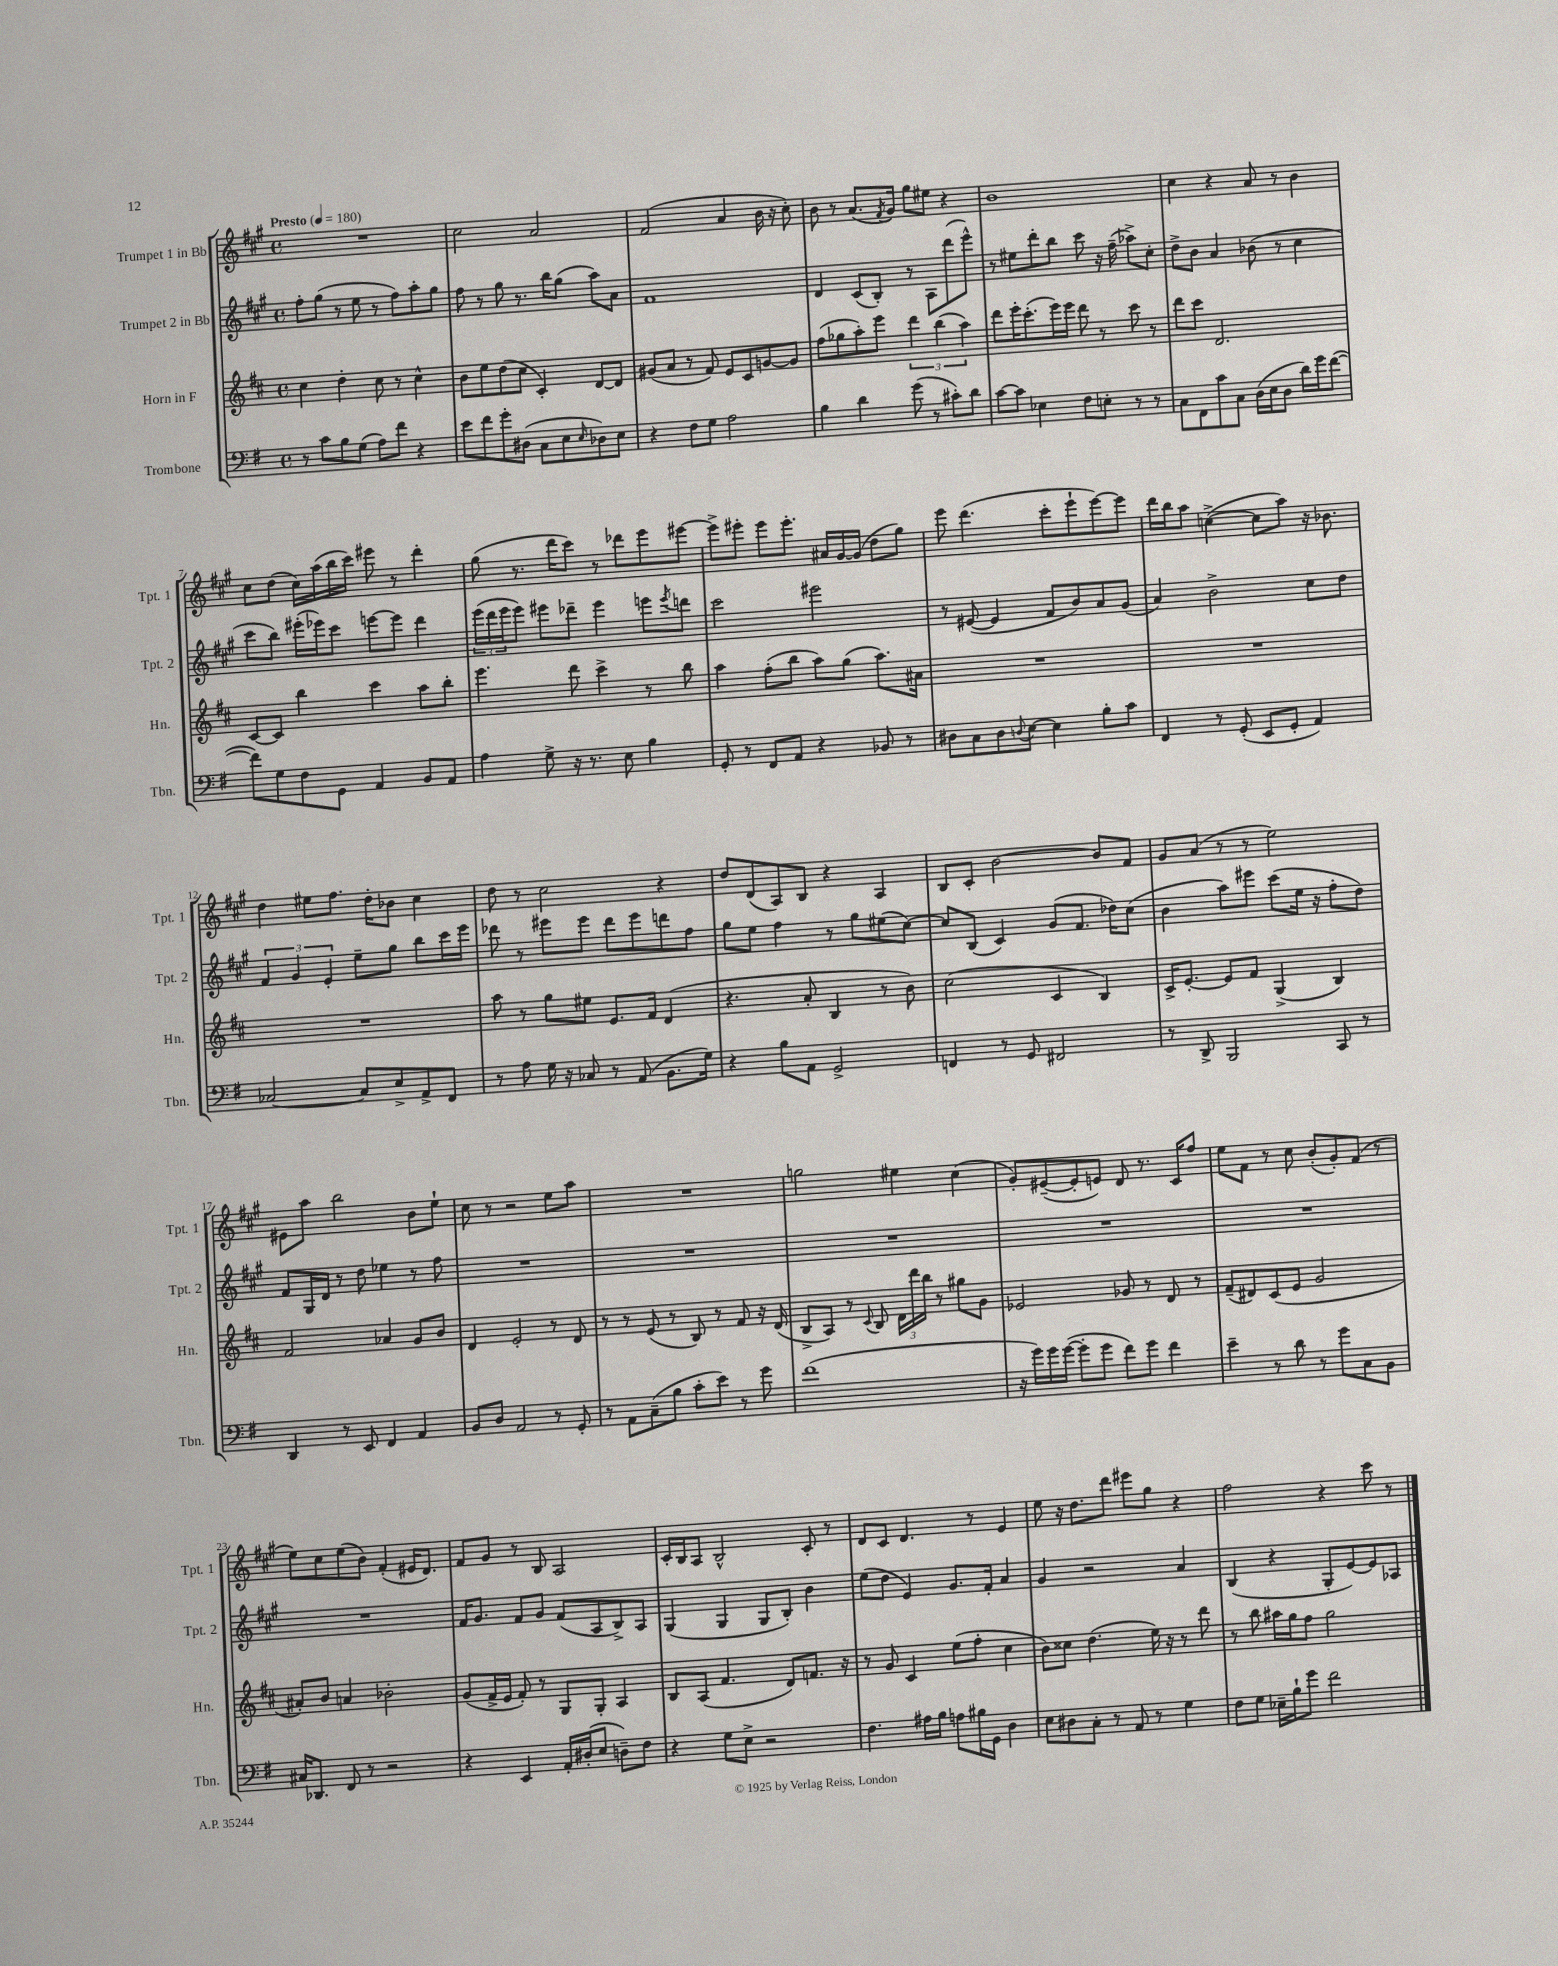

**kern	**kern	**kern	**kern
*part4	*part3	*part2	*part1
*staff4	*staff3	*staff2	*staff1
*I"Trombone	*I"Horn in F	*I"Trumpet 2 in Bb	*I"Trumpet 1 in Bb
*I'Tbn.	*I'Hn.	*I'Tpt. 2	*I'Tpt. 1
*clefF4	*clefG2	*clefG2	*clefG2
*k[f#]	*k[f#c#]	*k[f#c#g#]	*k[f#c#g#]
*M4/4	*M4/4	*M4/4	*M4/4
*met(c)	*met(c)	*met(c)	*met(c)
*MM180	*MM180	*MM180	*MM180
=1	=1	=1	=1
!	!	!	!LO:TX:a:B:t=Presto
8r	4cc#\	8ff#'\L	1r
8c\L	.	(8gg#\J	.
8B\	4dd'\	8r	.
(8G\J	.	8ee\	.
8A\L)	8cc#\	8r	.
8f#\J	8r	8ff#\L)	.
4r	4cc#^^\	8aa'\	.
.	.	8gg#\J	.
=2	=2	=2	=2
8e\L	8b\L	8ff#\	2cc#\
8f#\	8ee\	8r	.
8g'\	(8dd\	8gg#\	.
(8D#X\J	8cc#\J	8.r	.
8C\L	4c#'/)	.	2a/
.	.	16bb\KL	.
8E\	.	(8gg#\J	.
16qqE/	.	.	.
8D-X\)	[8d/L	8aa\L)	.
8E\J	8d/J]	8a\J	.
=3	=3	=3	=3
4r	(8g#X/L	1f#	(2f#/
.	8a/J	.	.
8F#\L	8r	.	.
8G\J	8f#/)	.	.
2A\	8e/L	.	4a/
.	8c#/	.	.
.	[8gn/	.	16b\
.	.	.	16r
.	8g/J]	.	8cc#'\)
=4	=4	=4	=4
4B\	(8ff#\L	4d/	8b\
.	8gg-X\	.	8r
4d\	8aa'\)	(8c#/L	(8.a/L
.	8eee\J	8B'/J)	.
.	.	.	8qf#/
.	.	.	16g#/Jk)
(8g\	6ddd\	8r	8gg#\L
8r	.	8A\L	8ee#X\J
.	(6bb\	.	.
8c#X'\L)	.	(8ddd\	4r
.	6aa\)	.	.
8d\J	.	8eee^^\J)	.
=5	=5	=5	=5
[8c\L	8ddd\L	8r	1b
8c\J]	16eee'\K	8ee#X\L	.
.	(8.ccc#'\	.	.
4E-X\	.	8ddd'\	.
.	16eee\L)	8bb\J	.
.	16eee\JJ	.	.
8F#\L	8ddd\	8ccc#\	.
8En'\J	8r	16r	.
.	.	(16ff#~\	.
8r	8ccc#\	8aa-X^\L)	.
8r	8r	8cc#'\J	.
=6	=6	=6	=6
8C\L	8ddd\L	8dd^\L	4cc#\
8FF#\	8ccc#\J	8b\J	.
8c\	2.d/	4a/	4r
8C\J	.	.	.
(16D\LL	.	(8b-X\	8a/
16E\J	.	.	.
8D\J	.	8r	8r
16d\LL)	.	4cc#\	4b\
16g\J	.	.	.
([8f#\J	.	.	.
!!LO:LB:g=z
=7	=7	=7	=7
8f#\L])	[8c#/L	8ccc#\L	8cc#\L
8G\	8c#/J]	8bb\J)	(8dd\J
8F#\	4bb\	(16eee#X'\LL	16cc#\LL)
.	.	16eee-X\J)	(16aa\
8GG\J	.	8ccc#\J	16bb\
.	.	.	16ccc#\JJ)
4AA/	4ccc#\	[8eeen\L	8eee#X\
.	.	8eee\J]	8r
8BB/L	8aa\L	4ddd\	4ddd'\
8AA/J	8bb'\J	.	.
=8	=8	=8	=8
4A\	4.eee\	(24eee\LL	(8gg#\
.	.	24ddd\	.
.	.	24eee\J	.
.	.	8eee\J)	8.r
8G^\	.	8eee#X\L	.
.	.	.	16ddd\KL
16r	8ddd\	8ddd-X~\J	8ccc#\J)
8.r	.	.	.
.	4ccc#^\	4eee#\	8r
8E\	.	.	8ddd-X\L
4B\	8r	8eeen\L	8eee\
.	.	8qeee/	.
.	8bb\	8dddn\J	[8eee#X\J
=9	=9	=9	=9
8GG'/	4aa\	2ccc#\	8eee#^\L]
8r	.	.	8eee#X'\J
8FF#/L	(8ff#'\L	.	8eee#\L
8AA/J	8bb\J	.	8.eee#'\J
4r	8aa\L)	2eee#X\	.
.	.	.	16a#X/LL
.	(8gg\J	.	[16g#/
.	.	.	(16g#/JJ]
8BB-X/	8.aa\L)	.	8dd\L
8r	.	.	8gg#\J)
.	16a#X\Jk	.	.
=10	=10	=10	=10
8D#X\L	1r	8r	8eee\
8C\	.	([8e#X/	(4.ddd\
8D#\	.	4e#/]	.
8qqDn/	.	.	.
[8E\J	.	.	.
4E\]	.	8f#/L	8ccc#'\L
.	.	8b/)	8eee`\
8B'\L	.	8a/	[8eee\)
8c\J	.	(8g#/J	8eee\J]
=11	=11	=11	=11
4FF#/	1r	4a/)	16ddd\LL
.	.	.	16bb\J
.	.	.	8aa\J
8r	.	2b^\	([4ccn^\
(8GG'/	.	.	.
8EE/L	.	.	8cc\L]
8GG'/J	.	.	8aa\J)
4AA/)	.	8cc#\L	16r
.	.	.	8.b-X\
.	.	8dd\J	.
!!LO:LB:g=z
=12	=12	=12	=12
[2C-X/	1r	6f#/	4dd\
.	.	6g#/	.
.	.	.	8ee#X\L
.	.	6e'/	.
.	.	.	8.ff#\J
8C-/L]	.	8ee~\L	.
.	.	.	16dd'\KL
8E^/	.	8gg#\J	8b-X\J
8AA^/	.	8bb\L	4cc#\
8FF#/J	.	16ccc#\L	.
.	.	16eee\JJ	.
=13	=13	=13	=13
8r	8aa\	8ddd-X\	8dd\
8A\	8r	8r	8r
16G\	8gg\L	8eee#X\L	2cc#\
16r	.	.	.
8C-X/	8ee#X\J	8eee#\J	.
8r	8.e/L	8ddd-\L	.
(8AA/	.	8eee#\	.
.	16f#/Jk	.	.
8.BB\L	(4d/	8dddn\	4r
.	.	8ff#\J	.
16G\Jk)	.	.	.
=14	=14	=14	=14
4r	4.r	8gg#\L	8dd/L
.	.	8ee\J	(8d/
8B\L	.	4ff#\	8A/)
8AA\J	8a'/	.	8B/J
2GG^/	4B/	8r	4r
.	.	8gg#\L	.
.	8r	(8ee#X\	4A/
.	8b\)	[8cc#\J)	.
=15	=15	=15	=15
4FFn/	(2cc#\	8cc#/L]	8B/L
.	.	(8B/J	8c#'/J
8r	.	4c#/)	[2b\
8GG/	.	.	.
2FF#X/	4c#/	(8g#/L	.
.	.	8.f#/J	.
.	4B/)	.	8b/L]
.	.	16dd-X\KL)	.
.	.	(8cc#\J	8f#/J
=16	=16	=16	=16
8r	16c#^/KL	4b\	8g#/L
.	[8.e'/J	.	.
8DD^/	.	.	(8a/J
2BBB/	8e/L]	8aa\L)	8r
.	8f#/J	8eee#X\J	8r
.	(4G^/	(8ccc#\L	2ee\)
.	.	16ee\Jk	.
.	.	16r	.
8CC/	4B/)	8ff#'\L	.
8r	.	8dd\J)	.
!!LO:LB:g=z
=17	=17	=17	=17
4DD/	2f#/	8f#/L	8e#X\L
.	.	16G#/L	8aa\J
.	.	16d/JJ	.
8r	.	8r	2bb\
8EE/	.	8dd\	.
4FF#/	4a-X/	4ee-X\	.
4AA/	8g/L	8r	8b\L
.	8b/J	8ff#\	8ee`\J
=18	=18	=18	=18
8BB/L	4d/	1r	8cc#\
8D/J	.	.	8r
2AA/	2e'/	.	2r
8r	8r	.	8ee\L
8GG'/	8d/	.	8aa\J
=19	=19	=19	=19
8r	8r	1r	1r
8AA\L	8r	.	.
(8C~\	(8e/	.	.
8B\J	8r	.	.
8c'\L	8B/)	.	.
8e\J)	8r	.	.
8r	8f#/	.	.
8g\	16r	.	.
.	(16d/	.	.
=20	=20	=20	=20
(1f#	8B^/L	1r	2ggn\
.	8A/J)	.	.
.	8r	.	.
.	8qqc#/	.	.
.	8B/	.	.
.	24d\LL	.	4ee#X\
.	24ddd\	.	.
.	24bb\JJ	.	.
.	8r	.	.
.	8gg#X\L	.	(4cc#\
.	8g\J	.	.
=21	=21	=21	=21
16r	2e-X/	1r	8g#'/L)
16g\LL)	.	.	.
16g\	.	.	([8e#X~/
([16g\JJ	.	.	.
8g'\L]	.	.	8e#'/]
8g\J	.	.	8en/J)
8f#\L)	8g-X/	.	8d/
8g\J	8r	.	8.r
4f#\	8d/	.	.
.	.	.	16c#/KL
.	8r	.	8ff#/J
=22	=22	=22	=22
4e~\	(8f#~/L	1r	8ee\L
.	8d#X/)	.	8f#\J
8r	(8c#/	.	8r
8d\	8e/J	.	8cc#\
8r	2g/	.	(8b'/L
8g\L	.	.	8g#'/)
8C\	.	.	(8f#/J
8BB\J	.	.	8r
!!LO:LB:g=z
=23	=23	=23	=23
16C#X/KL	8a#X'/L)	1r	8ee\L)
8.DD-X/J	.	.	.
.	8b/J	.	8cc#\
8FF#/	4an/	.	(8ee\
8r	.	.	8b\J)
2r	2b-X'\	.	(4f#'/
.	.	.	16e#X/KL
.	.	.	8.d/J)
=24	=24	=24	=24
4r	(8g/L	16f#/KL	8f#/L
.	.	8.g#/J	.
.	16f#^/L	.	8g#/J
.	16e/JJ	.	.
4EE/	8f#'/)	8f#/L	8r
.	8r	8g#/J	8B/
16AA'/LL	8G/L	(8f#/L	2A/
(16D#X'/J	.	.	.
8E/J	8G'/J	8A/	.
8Dn~\L)	4A/	8B^/)	.
8F#\J	.	8A/J	.
=25	=25	=25	=25
4r	8B/L	(4G#/	16c#'/LL
.	.	.	16B/J
.	(8A/J	.	8A/J
8G\L	4.f#/	4G#/	2B^^/
8E^\J	.	.	.
2r	.	8G#/L	.
.	8d/L)	8B'/J)	.
.	8.fn/J	4b\	8c#'/
.	.	.	8r
.	16r	.	.
=26	=26	=26	=26
4.F#\	8r	(8ee\L	8d/L
.	8g/	8dd\J	8c#/J
.	4c#/	4e/)	4.d/
16A#X\LL	.	.	.
16B\JJ	.	.	.
8An\L	(8ee\L	8.g#/L	.
16B#X\L	8ff#'\J	.	8r
16GG\JJ	.	16f#'/Jk	.
4D\	4cc#\	4a/	4e/
=27	=27	=27	=27
8E\L	8b\L)	4g#/	8ee\
8D#X\	8cc##X\J	.	16r
.	.	.	8.dd\L
8C'\J	(4.dd\	2r	.
8r	.	.	8ddd\J
8AA/	.	.	8eee#X\L
8r	16ee\)	.	8gg#\J
.	16r	.	.
4G\	8r	4a/	4r
.	8ddd\	.	.
=28	=28	=28	=28
8F#\L	8r	(4B/	2ff#\
8G\J	8bb\	.	.
16E-X~\LL	16aa#X\LL	4r	.
16B`\J	16gg\J	.	.
8g\J	8ff#\J	.	.
2f#\	2gg\	8G#'/L	4r
.	.	[8e/)	.
.	.	8e/]	8ccc#\
.	.	8A-X/J	8r
==	==	==	==
*-	*-	*-	*-
